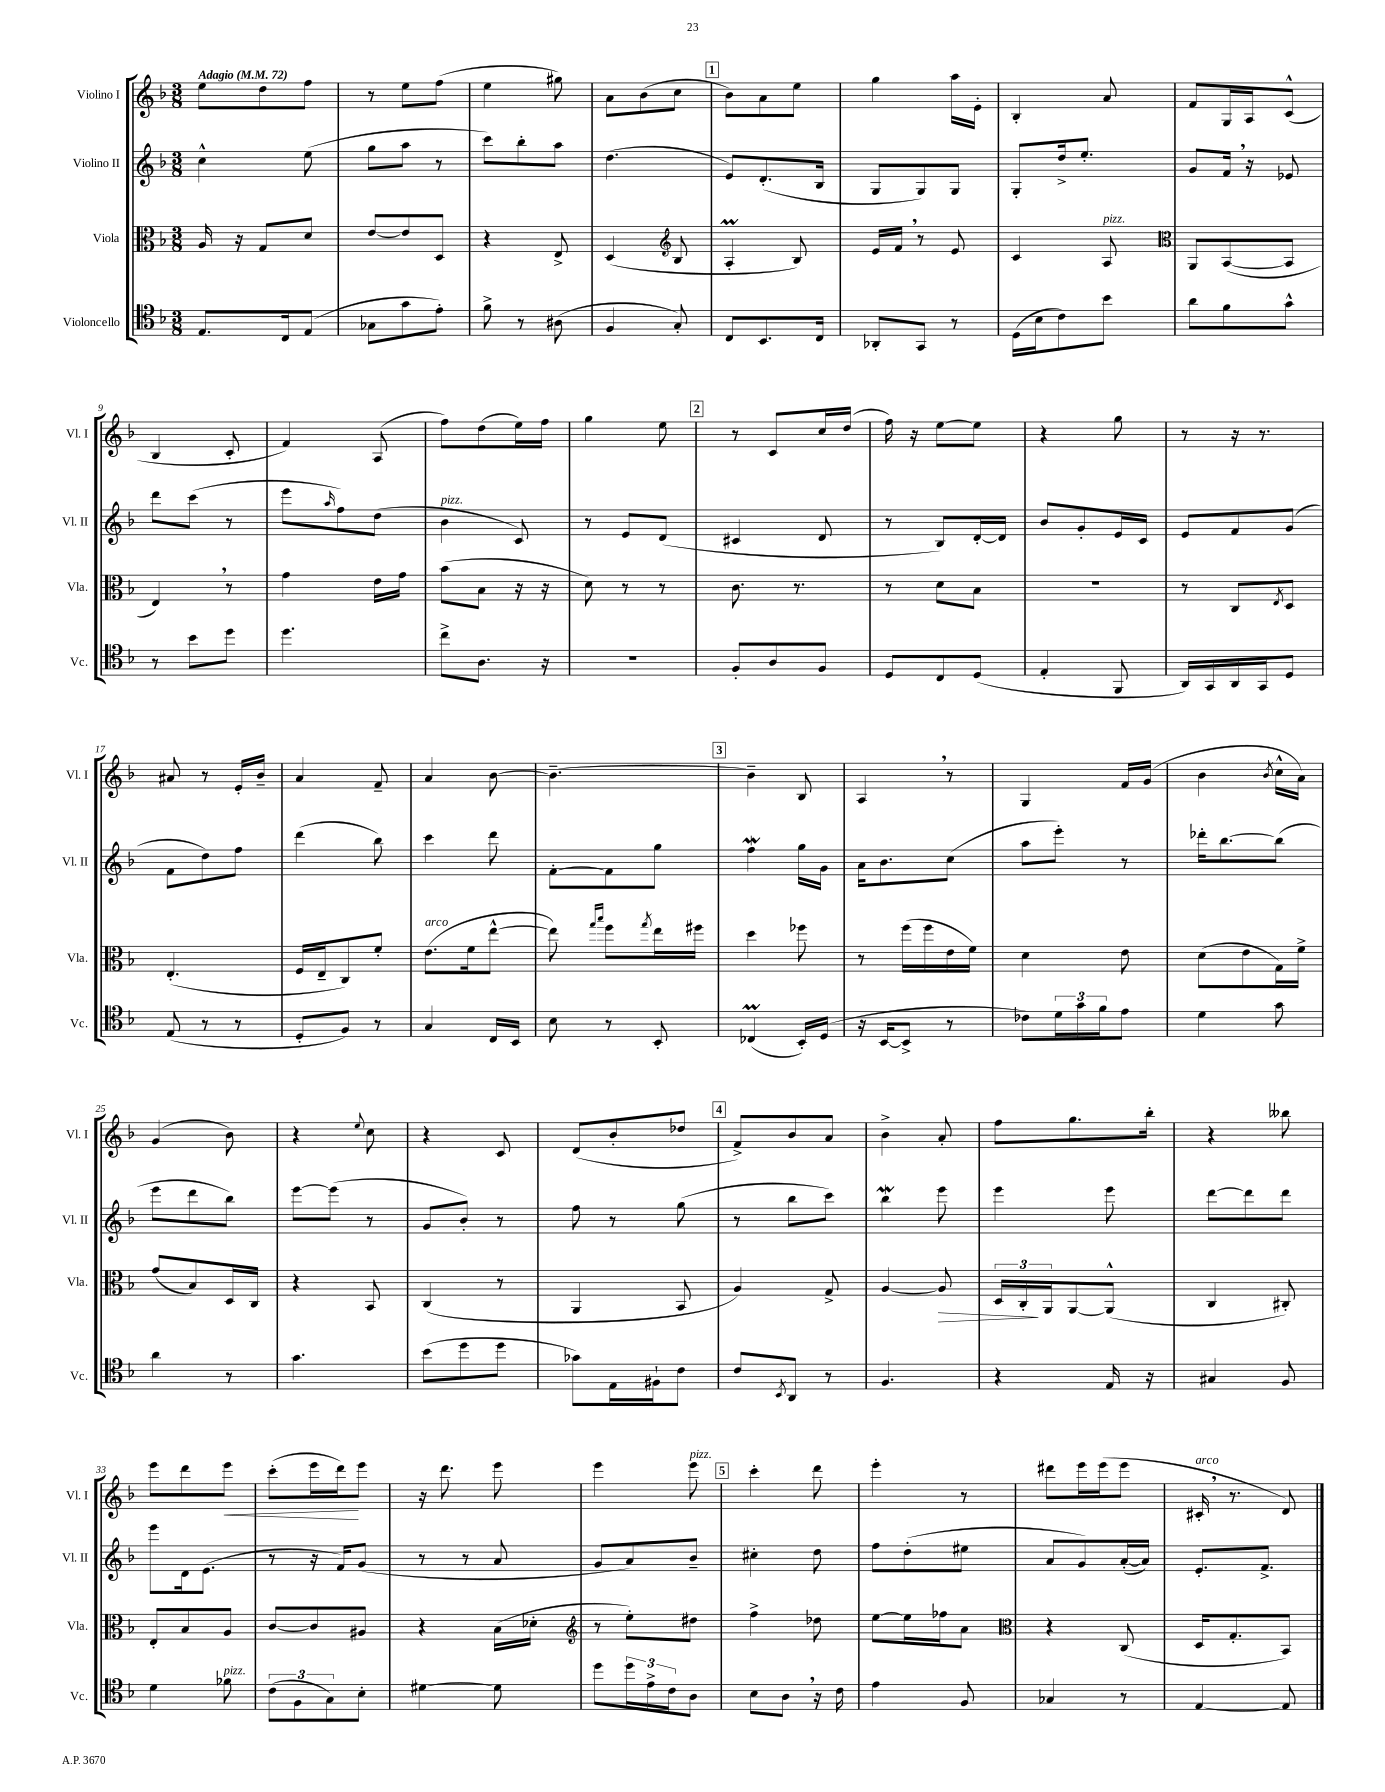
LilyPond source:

<<
\new StaffGroup <<
\new Staff = "s0" \with { instrumentName = "Violino I" shortInstrumentName = "Vl. I" } {
    \clef treble \key f \major \numericTimeSignature \time 3/8 \tempo "Adagio" 4 = 72
    e''8 d''8 f''8 |
    r8 e''8 f''8( |
    e''4 gis''8) |
    a'8 bes'8( c''8 |
    \mark \markup { \box "1" } bes'8) a'8 e''8 |
    g''4 a''16 e'16-. |
    bes4-. a'8 |
    f'8 g16 a16 c'8-^( |
    bes4 c'8-. |
    f'4) a8( |
    f''8) d''8( e''16) f''16 |
    g''4 e''8 |
    \mark \markup { \box "2" } r8 c'8 c''16 d''16( |
    f''16) r16 e''8~ e''8 |
    r4 g''8 |
    r8 r16 r8. |
    ais'8 r8 e'16-. bes'16-- |
    a'4 f'8-- |
    a'4 bes'8~ |
    bes'4.~-- |
    \mark \markup { \box "3" } bes'4-- bes8 |
    a4 \breathe r8 |
    g4 f'16 g'16( |
    bes'4 \acciaccatura { bes'8 } c''16-^ a'16) |
    g'4( bes'8) |
    r4 \appoggiatura { e''8 } c''8 |
    r4 c'8 |
    d'8( bes'8-. des''8 |
    \mark \markup { \box "4" } f'8->) bes'8 a'8 |
    bes'4-> a'8-. |
    f''8 g''8. bes''16-. |
    r4 beses''8 |
    e'''8 d'''8 e'''8\< |
    c'''8-.( e'''16 d'''16\!) e'''8 |
    r16 d'''8. e'''8 |
    e'''4 e'''8^\markup { \italic "pizz." } |
    \mark \markup { \box "5" } c'''4-. d'''8 |
    e'''4-. r8 |
    dis'''8 e'''16 e'''16( e'''8 |
    cis'16-.^\markup { \italic "arco" } \breathe r8. d'8) \bar "|." |
}
\new Staff = "s1" \with { instrumentName = "Violino II" shortInstrumentName = "Vl. II" } {
    \clef treble \key f \major \numericTimeSignature \time 3/8
    c''4-^ e''8( |
    g''8 a''8 r8 |
    c'''8) bes''8-. a''8 |
    d''4.( |
    \mark \markup { \box "1" } e'8) d'8.-.( bes16 |
    g8 g8) g8 |
    g8-. d''16-> e''8.-. |
    g'8 f'16 \breathe r16 ees'8 |
    d'''8 c'''8( r8 |
    e'''8 \grace { a''16 } f''8) d''8( |
    bes'4^\markup { \italic "pizz." } c'8) |
    r8 e'8 d'8( |
    \mark \markup { \box "2" } cis'4 d'8 |
    r8 bes8) d'16~-. d'16 |
    bes'8 g'8-. e'16 c'16 |
    e'8 f'8 g'8( |
    f'8 d''8) f''8 |
    d'''4( bes''8) |
    c'''4 d'''8 |
    f'8~-. f'8 g''8 |
    \mark \markup { \box "3" } f''4\mordent g''16 g'16 |
    a'16 bes'8. c''8( |
    a''8 e'''8-.) r8 |
    des'''16-. bes''8.~ bes''8( |
    e'''8 d'''8 bes''8) |
    e'''8~ e'''8( r8 |
    g'8 bes'8-.) r8 |
    f''8 r8 g''8( |
    \mark \markup { \box "4" } r8 bes''8 c'''8) |
    bes''4\mordent e'''8 |
    e'''4 e'''8 |
    d'''8~ d'''8 d'''8 |
    e'''8 d'16 e'8.( |
    r8 r16 f'16) g'8( |
    r8 r8 a'8 |
    g'8 a'8) bes'8-- |
    \mark \markup { \box "5" } cis''4-. d''8 |
    f''8 d''8-.( eis''8 |
    a'8 g'8) a'16~-.( a'16) |
    e'8.-. f'8.-> \bar "|." |
}
\new Staff = "s2" \with { instrumentName = "Viola" shortInstrumentName = "Vla." } {
    \clef alto \key f \major \numericTimeSignature \time 3/8
    a16 r16 g8 d'8 |
    e'8~ e'8 d8 |
    r4 e8-> |
    d4( \clef treble bes8 |
    \mark \markup { \box "1" } a4-.\prall bes8) |
    e'16 f'16 \breathe r8 e'8 |
    c'4 a8^\markup { \italic "pizz." } |
    \clef alto a,8 bes,8~( bes,8 |
    e4) \breathe r8 |
    g'4 e'16 g'16 |
    bes'8( bes8 r16 r16 |
    d'8) r8 r8 |
    \mark \markup { \box "2" } c'8. r8. |
    r8 d'8 bes8 |
    R4. |
    r8 c8 \acciaccatura { e8 } d8 |
    e4.-.( |
    f16 e16-- c8) f'8-. |
    e'8.^\markup { \italic "arco" }( f'16 e''8~-^ |
    e''8) \grace { g''16 bes''16 } f''8 \acciaccatura { g''8 } e''16 fis''16 |
    \mark \markup { \box "3" } d''4 fes''8 |
    r8 f''16( f''16 e'16 f'16) |
    d'4 e'8 |
    d'8( e'8 g16) f'16-> |
    g'8( bes8) d16 c16 |
    r4 bes,8 |
    c4( r8 |
    a,4 bes,8 |
    \mark \markup { \box "4" } a4) g8-> |
    a4~ a8\> |
    \tuplet 3/2 { d16 c16-.\! a,16 } a,8~ a,8-^( |
    c4 cis8-.) |
    e8-. bes8 a8 |
    c'8~ c'8 ais8 |
    r4 bes16( des'16-. |
    \clef treble r8 e''8-.) dis''8 |
    \mark \markup { \box "5" } f''4-> des''8 |
    e''8~ e''16 fes''16 a'8 |
    \clef alto r4 c8( |
    d16 g8.-. bes,8) \bar "|." |
}
\new Staff = "s3" \with { instrumentName = "Violoncello" shortInstrumentName = "Vc." } {
    \clef tenor \key f \major \numericTimeSignature \time 3/8
    e8. c16 e8( |
    ges8 g'8 e'8-.) |
    f'8-> r8 ais8( |
    f4 g8-.) |
    \mark \markup { \box "1" } c8 bes,8. c16 |
    aes,8-. g,8 r8 |
    d16( bes16 c'8) bes'8 |
    a'8 f'8 g'8-^ |
    r8 bes'8 d''8 |
    d''4. |
    c''8-> a8. r16 |
    R4. |
    \mark \markup { \box "2" } f8-. a8 f8 |
    d8 c8 d8( |
    e4-. f,8 |
    a,16) g,16 a,16 g,16 d8 |
    e8( r8 r8 |
    d8-. f8) r8 |
    g4 c16 bes,16 |
    bes8 r8 bes,8-. |
    \mark \markup { \box "3" } ces4\prall( bes,16-.) d16( |
    r16 bes,16~ bes,8-> r8 |
    ces'8) \tuplet 3/2 { d'16 g'16 f'16 } e'8 |
    d'4 g'8 |
    a'4 r8 |
    g'4. |
    bes'8( d''8 d''8 |
    ges'8) e16 fis16-! c'8 |
    \mark \markup { \box "4" } c'8 \acciaccatura { bes,8 } a,8 r8 |
    f4. |
    r4 e16 r16 |
    gis4 f8 |
    d'4 fes'8^\markup { \italic "pizz." } |
    \tuplet 3/2 { c'8( f8 g8) } bes8-. |
    dis'4~ dis'8 |
    d''8 \tuplet 3/2 { d''16 e'16-> c'16 } a8 |
    \mark \markup { \box "5" } bes8 a8 \breathe r16 c'16 |
    e'4 f8 |
    ges4 r8 |
    e4~ e8 \bar "|." |
}
>>
>>
